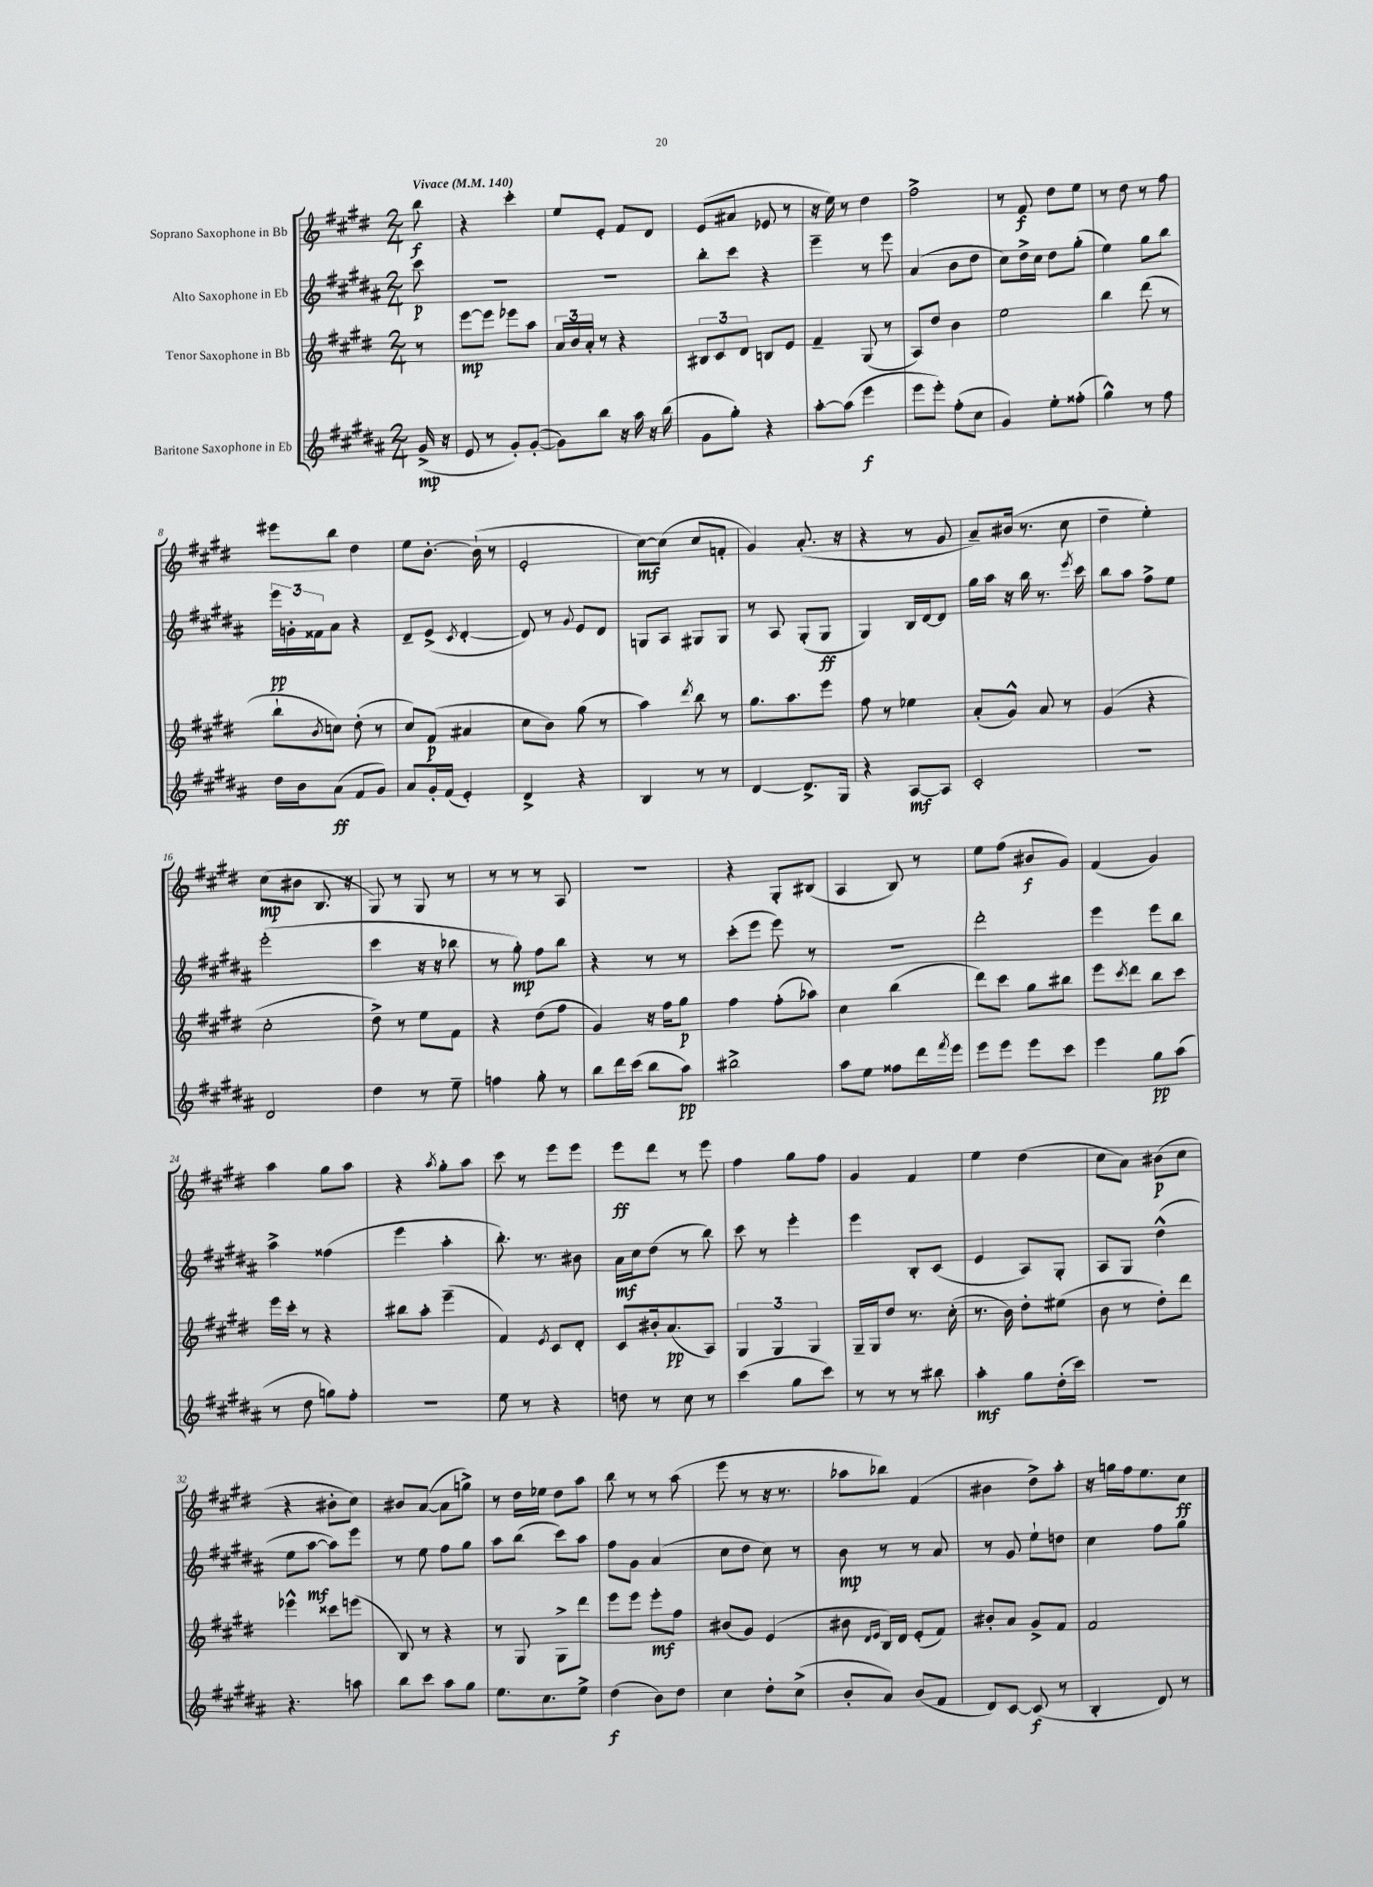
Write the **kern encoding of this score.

**kern	**dynam	**kern	**dynam	**kern	**dynam	**kern	**dynam
*part4	*part4	*part3	*part3	*part2	*part2	*part1	*part1
*staff4	*staff4	*staff3	*staff3	*staff2	*staff2	*staff1	*staff1
*I"Baritone Saxophone in Eb	*	*I"Tenor Saxophone in Bb	*	*I"Alto Saxophone in Eb	*	*I"Soprano Saxophone in Bb	*
*clefG2	*	*clefG2	*	*clefG2	*	*clefG2	*
*k[f#c#g#d#a#]	*	*k[f#c#g#d#]	*	*k[f#c#g#d#a#]	*	*k[f#c#g#d#]	*
*M2/4	*	*M2/4	*	*M2/4	*	*M2/4	*
*MM140	*	*MM140	*	*MM140	*	*MM140	*
=	=	=	=	=	=	=	=
!	!	!	!	!	!	!LO:TX:a:B:t=Vivace	!
(16g#^/	mp	8r	.	8ccc#\	p	8bb\	f
16r	.	.	.	.	.	.	.
=1	=1	=1	=1	=1	=1	=1	=1
8e/	.	[8eee\L	mp	2r	.	4r	.
8r	.	8eee\J]	.	.	.	.	.
8g#'/L)	.	8eee-X\L	.	.	.	4ccc#'\	.
([8g#'/J	.	8aa\J	.	.	.	.	.
=2	=2	=2	=2	=2	=2	=2	=2
8g#\L])	.	24a/LL	.	2r	.	8ee/L	.
.	.	24b/	.	.	.	.	.
.	.	24a'/JJ	.	.	.	.	.
8bb\J	.	8r	.	.	.	8e'/J	.
16r	.	4r	.	.	.	8f#/L	.
16aa#\	.	.	.	.	.	.	.
16r	.	.	.	.	.	8d#/J	.
(16bb\	.	.	.	.	.	.	.
=3	=3	=3	=3	=3	=3	=3	=3
8g#\L	.	12B#X/L	.	8bb'\L	.	(8e/L	.
.	.	12c#/	.	.	.	.	.
8gg#'\J)	.	.	.	8ccc#\J	.	8a#X/J	.
.	.	12d#/J	.	.	.	.	.
4r	.	8Bn/L	.	4r	.	8e-X/	.
.	.	8e/J	.	.	.	8r	.
=4	=4	=4	=4	=4	=4	=4	=4
[8aa#'\L	.	4f#~/	.	4eee~\	.	16r	.
.	.	.	.	.	.	16ee\)	.
(8aa#\J]	.	.	.	.	.	8r	.
4eee\	f	(8G#/	.	8r	.	4dd#\	.
.	.	8r	.	8eee\	.	.	.
=5	=5	=5	=5	=5	=5	=5	=5
8eee\L	.	8A/L)	.	(4a#/	.	2ff#^\	.
8eee'\J)	.	8dd#/J	.	.	.	.	.
(8ff#'\L	.	4b\	.	8b\L	.	.	.
8cc#\J	.	.	.	8dd#\J	.	.	.
=6	=6	=6	=6	=6	=6	=6	=6
4g#/)	.	2ee\	.	8cc#\L)	.	8r	.
.	.	.	.	16dd#^\L	.	8f#/	f
.	.	.	.	16cc#\JJ	.	.	.
8ee'\L	.	.	.	8dd#\L	.	8dd#\L	.
(8ff##X'\J	.	.	.	(8gg#'\J	.	8ee\J	.
=7	=7	=7	=7	=7	=7	=7	=7
4gg#^^\)	.	4bb\	.	4ee\)	.	8r	.
.	.	.	.	.	.	8dd#\	.
8r	.	(8ddd#\	.	8gg#\L	.	8r	.
8ff#\	.	8r	.	8bb\J	.	8ff#\	.
!!LO:LB:g=z
=8	=8	=8	=8	=8	=8	=8	=8
16dd#\LL	.	8bb`\L	.	24eee\LL	pp	8eee#X\L	.
.	.	.	.	24gn'\	.	.	.
16b\J	.	.	.	.	.	.	.
.	.	.	.	24f##X\J	.	.	.
.	.	8qb/	.	.	.	.	.
(8a#\J	ff	8ccn\J)	.	8a#\J	.	8bb\J	.
8f#/L	.	(8dd#'\	.	4r	.	4dd#\	.
8g#/J)	.	8r	.	.	.	.	.
=9	=9	=9	=9	=9	=9	=9	=9
8a#/L	.	8cc#/L)	.	8d#~/L	.	8ee\L	.
16g#'/L	.	(8f#/J	p	(8e^/J	.	[8.b'\J	.
(16f#/JJ	.	.	.	.	.	.	.
.	.	.	.	8qc#/	.	.	.
4e'/)	.	4a#X/	.	[4d#'/	.	.	.
.	.	.	.	.	.	(16b`\]	.
.	.	.	.	.	.	8r	.
=10	=10	=10	=10	=10	=10	=10	=10
4d#^/	.	8cc#\L	.	8d#/])	.	2e'/	.
.	.	8b\J)	.	8r	.	.	.
.	.	.	.	8qqg#/	.	.	.
4r	.	(8gg#\	.	8e/L	.	.	.
.	.	8r	.	8d#/J	.	.	.
=11	=11	=11	=11	=11	=11	=11	=11
4B/	.	4aa\)	.	8Gn/L	.	[8cc#\L)	mf
.	.	.	.	8A#/J	.	(8cc#\J]	.
.	.	8qddd#/	.	.	.	.	.
8r	.	8bb\	.	8G#X/L	.	8cc#/L	.
8r	.	8r	.	8G#/J	.	8fn'/J	.
=12	=12	=12	=12	=12	=12	=12	=12
[4d#/	.	8.gg#\L	.	8r	.	4g#/)	.
.	.	.	.	8A#/	.	.	.
.	.	8.aa\	.	.	.	.	.
8.d#^/L]	.	.	.	(8G#'/L	.	(8.a'/	.
.	.	8eee\J	.	8G#/J	ff	.	.
16G#/Jk	.	.	.	.	.	16r	.
=13	=13	=13	=13	=13	=13	=13	=13
4r	.	8ff#\	.	4G#/)	.	4r	.
.	.	8r	.	.	.	.	.
[8A#/L	mf	4ee-X\	.	16B/LL	.	8r	.
.	.	.	.	[16d#/J	.	.	.
8A#/J]	.	.	.	8d#/J]	.	8g#/	.
=14	=14	=14	=14	=14	=14	=14	=14
2c#'/	.	(8a'/L	.	16gg#\LL	.	8a~/L)	.
.	.	.	.	16aa#\JJ	.	.	.
.	.	8g#^^/J)	.	16r	.	(16b#X/Jk	.
.	.	.	.	16bb\	.	8.r	.
.	.	8a/	.	8.r	.	.	.
.	.	8r	.	.	.	8cc#\	.
.	.	.	.	8qeee/	.	.	.
.	.	.	.	16ccc#\	.	.	.
=15	=15	=15	=15	=15	=15	=15	=15
2r	.	(4g#/	.	8bb\L	.	4dd#~\	.
.	.	.	.	8aa#\J	.	.	.
.	.	4r	.	8ff#^\L	.	4ee'\)	.
.	.	.	.	8ee\J	.	.	.
!!LO:LB:g=z
=16	=16	=16	=16	=16	=16	=16	=16
2d#/	.	2cc#'\	.	(2eee'\	.	(8cc#\L	mp
.	.	.	.	.	.	8b#X\J	.
.	.	.	.	.	.	8.B/	.
.	.	.	.	.	.	16r	.
=17	=17	=17	=17	=17	=17	=17	=17
4dd#\	.	8dd#^\)	.	4ccc#\	.	8G#/)	.
.	.	8r	.	.	.	8r	.
8r	.	8ee\L	.	16r	.	8G#/	.
.	.	.	.	16r	.	.	.
8ee~\	.	8f#\J	.	8bb-X\	.	8r	.
=18	=18	=18	=18	=18	=18	=18	=18
4ffn\	.	4r	.	8r	.	8r	.
.	.	.	.	8gg#'\)	mp	8r	.
8gg#'\	.	(8dd#\L	.	8ff#\L	.	8r	.
8r	.	8ff#\J	.	8bb\J	.	8A/	.
=19	=19	=19	=19	=19	=19	=19	=19
8bb\L	.	4g#/)	.	4r	.	2r	.
16ddd#\L	.	.	.	.	.	.	.
(16ccc#\JJ	.	.	.	.	.	.	.
8bb\L	.	16r	.	8r	.	.	.
.	.	16ff#\KL	.	.	.	.	.
8aa#\J)	pp	8gg#\J	p	8r	.	.	.
=20	=20	=20	=20	=20	=20	=20	=20
2bb#X^\	.	4ff#\	.	(8ccc#'\L	.	4r	.
.	.	.	.	8eee\J	.	.	.
.	.	(8ff#'\L	.	8eee\)	.	8G#'/L	.
.	.	8aa-X\J)	.	8r	.	(8B#X/J	.
=21	=21	=21	=21	=21	=21	=21	=21
8aa#\L	.	4cc#\	.	2r	.	4A/	.
8ee\J	.	.	.	.	.	.	.
8ff##X\L	.	(4bb\	.	.	.	8B/)	.
16ddd#\L	.	.	.	.	.	8r	.
8qfff#/	.	.	.	.	.	.	.
16eee\JJ	.	.	.	.	.	.	.
=22	=22	=22	=22	=22	=22	=22	=22
8eee\L	.	8ddd#\L)	.	2ddd#'\	.	8ee\L	.
8eee\J	.	8ccc#\J	.	.	.	(8ff#\J	.
8eee\L	.	8gg#\L	.	.	.	8b#X/L	f
8ccc#\J	.	8bb#X\J	.	.	.	8g#/J)	.
=23	=23	=23	=23	=23	=23	=23	=23
4eee\	.	8eee\L	.	4eee\	.	(4f#/	.
.	.	8qccc#/	.	.	.	.	.
.	.	8ddd#\J	.	.	.	.	.
8gg#\L	pp	8bb\L	.	8eee\L	.	4g#/)	.
(8aa#\J	.	8ccc#\J	.	8bb\J	.	.	.
!!LO:LB:g=z
=24	=24	=24	=24	=24	=24	=24	=24
8r	.	16eee\LL	.	4aa#^\	.	4aa\	.
.	.	16ccc#'\JJ	.	.	.	.	.
8dd#\	.	8r	.	.	.	.	.
8ggn\L)	.	4r	.	(4ff##X\	.	8gg#\L	.
8ff#'\J	.	.	.	.	.	8aa\J	.
=25	=25	=25	=25	=25	=25	=25	=25
2r	.	8bb#X\L	.	4eee\	.	4r	.
.	.	8aa'\J	.	.	.	.	.
.	.	.	.	.	.	8qaa/	.
.	.	(4eee~\	.	4aa#'\	.	8gg#'\L	.
.	.	.	.	.	.	8aa\J	.
=26	=26	=26	=26	=26	=26	=26	=26
8ee\	.	4f#/)	.	8.bb'\)	.	8ccc#\	.
8r	.	.	.	.	.	8r	.
.	.	.	.	8.r	.	.	.
.	.	8qe/	.	.	.	.	.
4r	.	8c#/L	.	.	.	8eee\L	.
.	.	8d#'/J	.	8b#X\	.	8eee\J	.
=27	=27	=27	=27	=27	=27	=27	=27
8ddn\	.	8c#/L	.	16a#\LL	mf	8eee\L	ff
.	.	.	.	16cc#\J	.	.	.
8r	.	16b#X'/k	.	(8dd#\J	.	8ddd#\J	.
.	.	(8.a/	pp	.	.	.	.
8cc#\	.	.	.	8r	.	8r	.
8r	.	8A/J)	.	8bb\)	.	8eee\	.
=28	=28	=28	=28	=28	=28	=28	=28
(4ccc#\	.	6G#/	.	8ccc#\	.	4ff#\	.
.	.	.	.	8r	.	.	.
.	.	6G#/	.	.	.	.	.
8gg#\L	.	.	.	4eee'\	.	8gg#\L	.
.	.	6G#/	.	.	.	.	.
8ccc#\J)	.	.	.	.	.	8ff#\J	.
=29	=29	=29	=29	=29	=29	=29	=29
8r	.	16G#~/LL	.	4eee\	.	4g#/	.
.	.	16G#/J	.	.	.	.	.
8r	.	8dd#/J	.	.	.	.	.
8r	.	8.r	.	8B'/L	.	4f#/	.
8bb#X\	.	.	.	(8c#/J	.	.	.
.	.	(16cc#'\	.	.	.	.	.
=30	=30	=30	=30	=30	=30	=30	=30
4aa#'\	mf	8.r	.	4e/	.	4ee\	.
.	.	16b\)	.	.	.	.	.
8gg#\L	.	8dd#'\L	.	8A#/L)	.	(4dd#\	.
(16dd#'\L	.	(8ee#X\J	.	8G#'/J	.	.	.
16ccc#\JJ)	.	.	.	.	.	.	.
=31	=31	=31	=31	=31	=31	=31	=31
2r	.	8b\	.	8A#/L	.	8cc#\L	.
.	.	8r	.	8G#/J	.	8a\J)	.
.	.	8dd#'\L)	.	(4dd#^^\	.	(8b#X\L	p
.	.	8ddd#\J	.	.	.	8cc#\J	.
!!LO:LB:g=z
=32	=32	=32	=32	=32	=32	=32	=32
4.r	.	4eee-X^^\	.	8ee\L	.	4r	.
.	.	.	.	[8aa#\J	mf	.	.
.	.	8ccc##X\L	.	8aa#\L])	.	8b#X'\L	.
8aan\	.	(8eeen\J	.	8eee\J	.	8cc#\J)	.
=33	=33	=33	=33	=33	=33	=33	=33
8bb\L	.	8B/)	.	8r	.	8b#X/L	.
8ccc#\J	.	8r	.	8ee\	.	([8a/J	.
8aa#\L	.	4r	.	8ff#\L	.	8a\L]	.
8gg#\J	.	.	.	8gg#\J	.	8ggn^\J)	.
=34	=34	=34	=34	=34	=34	=34	=34
8.ee\L	.	8r	.	8aa#\L	.	8r	.
.	.	8G#/	.	(8bb\J	.	16dd#\LL	.
8.cc#\	.	.	.	.	.	16ee-X\JJ	.
.	.	8G#^\L	.	8ccc#\L)	.	8dd#\L	.
8ee^\J	.	8ddd#\J	.	8aa#\J	.	8aa\J	.
=35	=35	=35	=35	=35	=35	=35	=35
(4dd#\	f	8eee\L	.	8ff#\L	.	8bb\	.
.	.	8eee\J	.	8g#\J	.	8r	.
8b\L)	.	8eee'\L	mf	(4a#/	.	8r	.
8dd#\J	.	8ff#\J	.	.	.	(8aa\	.
=36	=36	=36	=36	=36	=36	=36	=36
4cc#\	.	(8b#X/L	.	8cc#\L	.	8eee\	.
.	.	8g#/J)	.	8dd#\J	.	8r	.
8dd#'\L	.	(4e/	.	8cc#\)	.	16r	.
.	.	.	.	.	.	8.r	.
(8cc#^\J	.	.	.	8r	.	.	.
=37	=37	=37	=37	=37	=37	=37	=37
8b'/L	.	8b#X\	.	8b\	mp	8aa-X\L	.
.	.	16qqd#/LL	.	.	.	.	.
.	.	16qqe/JJ	.	.	.	.	.
8a#/J)	.	16B/LL)	.	8r	.	8bb-X\J)	.
.	.	16d#/JJ	.	.	.	.	.
(8b/L	.	(8e'/L	.	8r	.	(4f#/	.
8f#/J	.	8f#/J)	.	8a#/	.	.	.
=38	=38	=38	=38	=38	=38	=38	=38
8d#/L)	.	8b#X'/L	.	8r	.	4b#X\	.
[8c#/J	.	8a/J	.	8g#/	.	.	.
(8c#/]	f	8g#^/L	.	8ee`\L	.	8dd#^\L)	.
8r	.	8f#/J	.	8ddn\J	.	8aa'\J	.
=39	=39	=39	=39	=39	=39	=39	=39
4B'/	.	2f#/	.	4cc#\	.	16r	.
.	.	.	.	.	.	16ggn\LL	.
.	.	.	.	.	.	16ff#\J	.
.	.	.	.	.	.	8.ee\	.
8d#/)	.	.	.	8ff#\L	.	.	.
8r	.	.	.	8gg#\J	.	8cc#\J	ff
==	==	==	==	==	==	==	==
*-	*-	*-	*-	*-	*-	*-	*-
